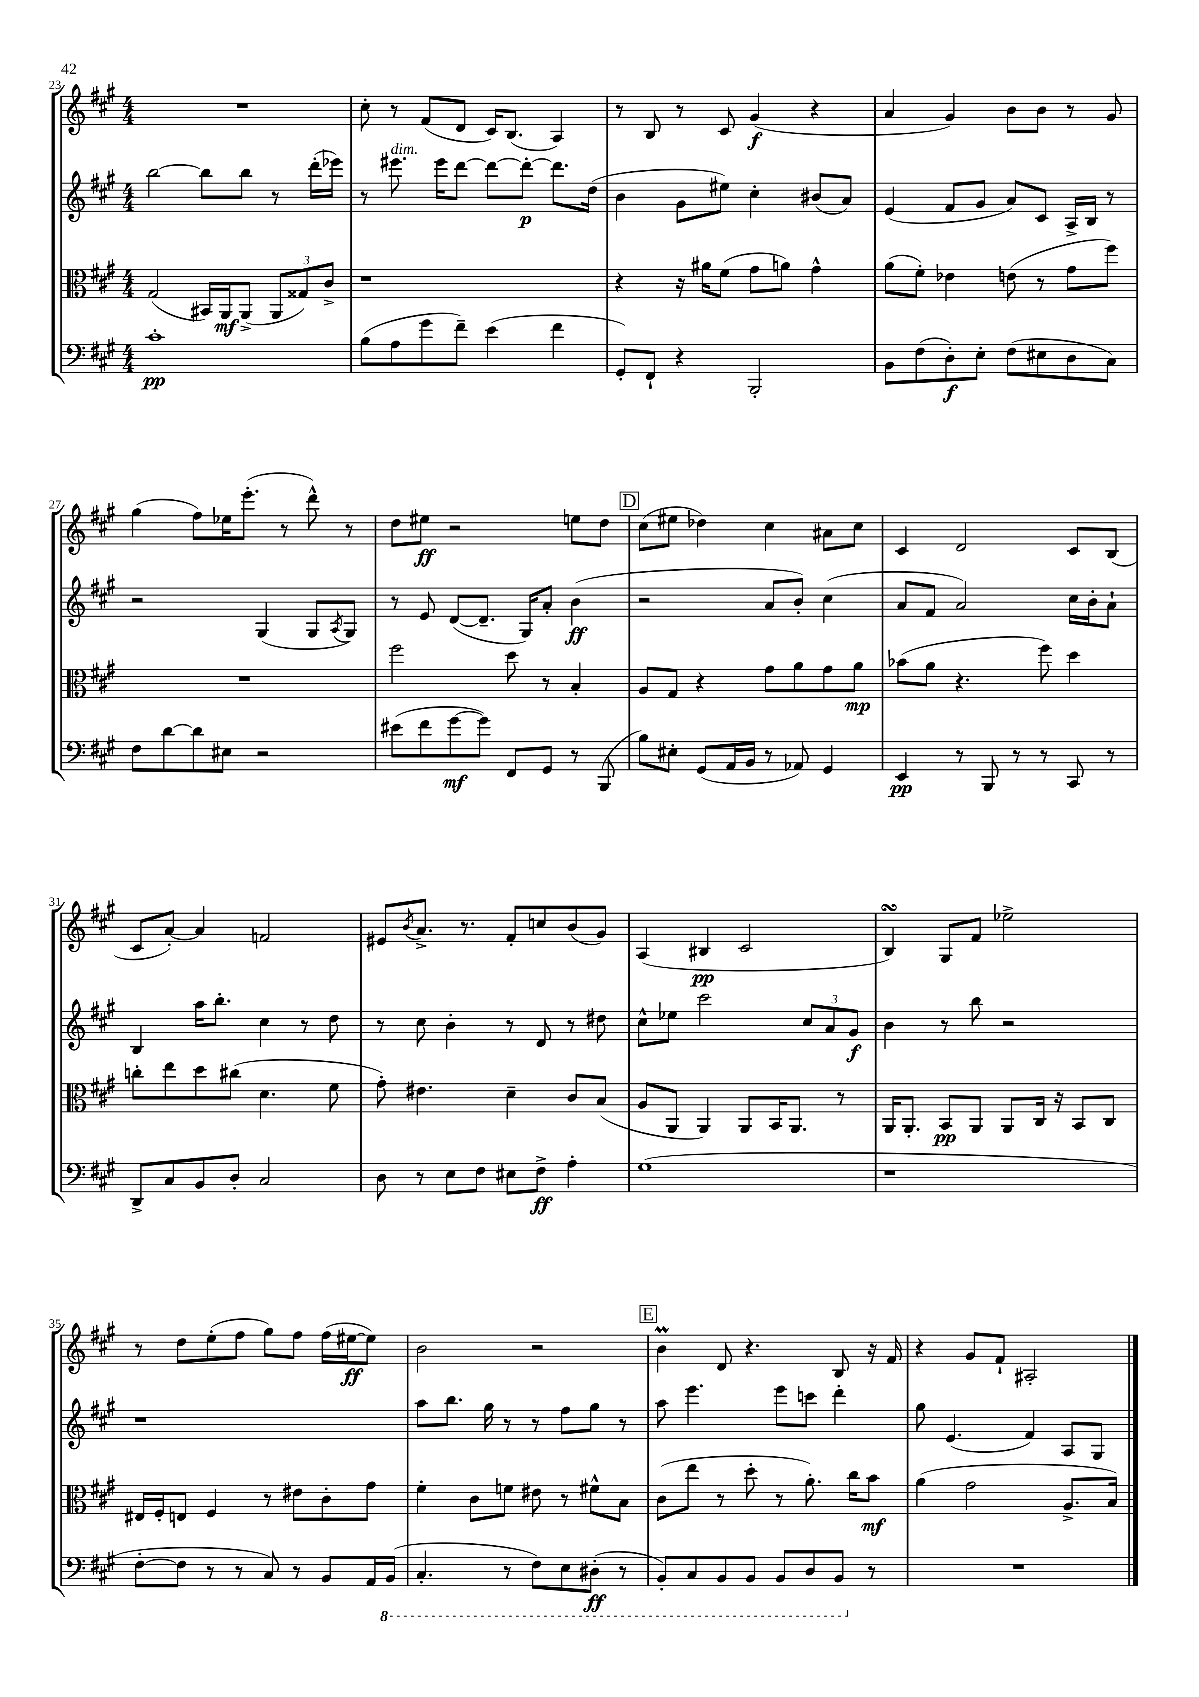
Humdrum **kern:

**kern	**dynam	**kern	**dynam	**kern	**dynam	**kern	**dynam
*part4	*part4	*part3	*part3	*part2	*part2	*part1	*part1
*staff4	*staff4	*staff3	*staff3	*staff2	*staff2	*staff1	*staff1
*clefF4	*	*clefC3	*	*clefG2	*	*clefG2	*
*k[f#c#g#]	*	*k[f#c#g#]	*	*k[f#c#g#]	*	*k[f#c#g#]	*
*M4/4	*	*M4/4	*	*M4/4	*	*M4/4	*
=23	=23	=23	=23	=23	=23	=23	=23
1c#'	pp	(2G#/	.	[2bb\	.	1r	.
.	.	16BB#X/LL)	.	8bb\L]	.	.	.
.	.	16AA/J	mf	.	.	.	.
.	.	(8AA^/J	.	8bb\J	.	.	.
.	.	12AA/L	.	8r	.	.	.
.	.	12G##X/)	.	.	.	.	.
.	.	.	.	(16ddd'\LL	.	.	.
.	.	12c#^/J	.	.	.	.	.
.	.	.	.	16eee-X\JJ)	.	.	.
=24	=24	=24	=24	=24	=24	=24	=24
(8B\L	.	1r	.	8r	.	8cc#'\	.
!	!	!	!	!LO:TX:a:i:t=dim.	!	!	!
8A\	.	.	.	8.eee#X\	.	8r	.
8g#\	.	.	.	.	.	(8f#/L	.
.	.	.	.	16eee#\KL	.	.	.
8f#~\J)	.	.	.	[8ddd\J	.	8d/J	.
(4e\	.	.	.	8ddd\L_	.	16c#/KL)	.
.	.	.	.	.	.	(8.B/J	.
.	.	.	.	8ddd'\J_	p	.	.
4f#\	.	.	.	8.ddd\L]	.	4A/)	.
.	.	.	.	(16dd\Jk	.	.	.
=25	=25	=25	=25	=25	=25	=25	=25
8GG#'/L)	.	4r	.	4b\	.	8r	.
8FF#`/J	.	.	.	.	.	8B/	.
4r	.	16r	.	8g#\L	.	8r	.
.	.	16a#X\KL	.	.	.	.	.
.	.	(8f#\J	.	8ee#X\J)	.	8c#/	.
2BBB'/	.	8g#\L	.	4cc#'\	.	(4g#/	f
.	.	8an\J)	.	.	.	.	.
.	.	4g#^^\	.	(8b#X/L	.	4r	.
.	.	.	.	8a/J)	.	.	.
=26	=26	=26	=26	=26	=26	=26	=26
8BB\L	.	(8a\L	.	(4e/	.	4a/	.
(8F#\	.	8f#'\J)	.	.	.	.	.
8D'\)	f	4e-X\	.	8f#/L	.	4g#/)	.
8E'\J	.	.	.	8g#/J	.	.	.
(8F#\L	.	(8en\	.	8a/L)	.	8b\L	.
8E#X\	.	8r	.	8c#/J	.	8b\J	.
8D\	.	8g#\L	.	16A^/LL	.	8r	.
.	.	.	.	16B/JJ	.	.	.
8C#\J)	.	8ff#\J)	.	8r	.	8g#/	.
!!LO:LB:g=z
=27	=27	=27	=27	=27	=27	=27	=27
8F#\L	.	1r	.	2r	.	(4gg#\	.
[8d\	.	.	.	.	.	.	.
8d\]	.	.	.	.	.	8ff#\L)	.
8E#X\J	.	.	.	.	.	16ee-X\K	.
.	.	.	.	.	.	(8.eee'\J	.
2r	.	.	.	(4G#/	.	.	.
.	.	.	.	.	.	8r	.
.	.	.	.	8G#/L	.	8ddd^^\)	.
.	.	.	.	8qA/	.	.	.
.	.	.	.	8G#/J)	.	8r	.
=28	=28	=28	=28	=28	=28	=28	=28
(8e#X\L	.	2ff#\	.	8r	.	8dd\L	.
8f#\	.	.	.	8e/	.	8ee#X\J	ff
[8g#\	mf	.	.	([8d/L	.	2r	.
8g#\J])	.	.	.	8.d~/J]	.	.	.
8FF#/L	.	8dd\	.	.	.	.	.
.	.	.	.	16G#/KL)	.	.	.
8GG#/J	.	8r	.	8a'/J	.	.	.
8r	.	4B'/	.	(4b\	ff	8een\L	.
(8BBB/	.	.	.	.	.	8dd\J	.
!!LO:REH:place=s1:t=D
=29	=29	=29	=29	=29	=29	=29	=29
8B\L)	.	8A/L	.	2r	.	(8cc#\L	.
8E#X'\J	.	8G#/J	.	.	.	8ee#X\J	.
(8GG#/L	.	4r	.	.	.	4dd-X\)	.
16AA/L	.	.	.	.	.	.	.
16BB/JJ	.	.	.	.	.	.	.
8r	.	8g#\L	.	8a/L	.	4cc#\	.
8AA-X/)	.	8a\	.	8b'/J)	.	.	.
4GG#/	.	8g#\	.	(4cc#\	.	8a#X\L	.
.	.	8a\J	mp	.	.	8cc#\J	.
=30	=30	=30	=30	=30	=30	=30	=30
4EE/	pp	(8b-X\L	.	8a/L	.	4c#/	.
.	.	8a\J	.	8f#/J	.	.	.
8r	.	4.r	.	2a/)	.	2d/	.
8BBB/	.	.	.	.	.	.	.
8r	.	.	.	.	.	.	.
8r	.	8ff#\)	.	.	.	.	.
8CC#/	.	4dd\	.	16cc#\LL	.	8c#/L	.
.	.	.	.	16b'\J	.	.	.
8r	.	.	.	8a`\J	.	(8B/J	.
!!LO:LB:g=z
=31	=31	=31	=31	=31	=31	=31	=31
8DD^/L	.	8ccn'\L	.	4B/	.	8c#/L	.
8C#/	.	8ee\	.	.	.	[8a'/J)	.
8BB/	.	8dd\	.	16aa\KL	.	4a/]	.
.	.	.	.	8.bb'\J	.	.	.
8D'/J	.	(8cc#X\J	.	.	.	.	.
2C#/	.	4.d\	.	4cc#\	.	2fn/	.
.	.	.	.	8r	.	.	.
.	.	8f#\	.	8dd\	.	.	.
=32	=32	=32	=32	=32	=32	=32	=32
8D\	.	8g#'\)	.	8r	.	8e#X/L	.
.	.	.	.	.	.	8qb/	.
8r	.	4.e#X\	.	8cc#\	.	8.a^/J	.
8E\L	.	.	.	4b'\	.	.	.
.	.	.	.	.	.	8.r	.
8F#\J	.	.	.	.	.	.	.
8E#X\L	.	4d~\	.	8r	.	8f#'/L	.
8F#^\J	ff	.	.	8d/	.	8ccn/	.
4A'\	.	8c#/L	.	8r	.	(8b/	.
.	.	(8B/J	.	8dd#X\	.	8g#/J)	.
=33	=33	=33	=33	=33	=33	=33	=33
(1G#	.	8A/L	.	8cc#^^\L	.	(4A/	.
.	.	8AA/J	.	8ee-X\J	.	.	.
.	.	4AA/)	.	2ccc#\	.	4B#X/	pp
.	.	8AA/L	.	.	.	2c#/	.
.	.	16BB/K	.	.	.	.	.
.	.	8.AA/J	.	.	.	.	.
.	.	.	.	12cc#/L	.	.	.
.	.	.	.	12a/	.	.	.
.	.	8r	.	.	.	.	.
.	.	.	.	12g#/J	f	.	.
=34	=34	=34	=34	=34	=34	=34	=34
1r	.	16AA/KL	.	4b\	.	4BsSSS/)	.
.	.	8.AA'/J	.	.	.	.	.
.	.	8BB/L	pp	8r	.	8G#/L	.
.	.	8AA/J	.	8bb\	.	8f#/J	.
.	.	8AA/L	.	2r	.	2ee-X^\	.
.	.	16C#/Jk	.	.	.	.	.
.	.	16r	.	.	.	.	.
.	.	8BB/L	.	.	.	.	.
.	.	8C#/J	.	.	.	.	.
!!LO:LB:g=z
=35	=35	=35	=35	=35	=35	=35	=35
[8F#'\L	.	16E#X/LL	.	1r	.	8r	.
.	.	16F#'/J	.	.	.	.	.
8F#\J]	.	8En/J	.	.	.	8dd\L	.
8r	.	4F#/	.	.	.	(8ee'\	.
8r	.	.	.	.	.	8ff#\J	.
8C#/)	.	8r	.	.	.	8gg#\L)	.
8r	.	8e#X\L	.	.	.	8ff#\J	.
8BB/L	.	8c#'\	.	.	.	(16ff#\LL	.
.	.	.	.	.	.	[16ee#X\J	ff
16AA/L	.	8g#\J	.	.	.	8ee#\J])	.
*8ba	*	*	*	*	*	*	*
(16BBB/JJ	.	.	.	.	.	.	.
=36	=36	=36	=36	=36	=36	=36	=36
4.CC#'/	.	4f#'\	.	8aa\L	.	2b\	.
.	.	.	.	8.bb\J	.	.	.
.	.	8c#\L	.	.	.	.	.
.	.	.	.	16gg#\	.	.	.
8r	.	8fn\J	.	8r	.	.	.
8FF#\L)	.	8e#X\	.	8r	.	2r	.
8EE\	.	8r	.	8ff#\L	.	.	.
(8DD#X'\J	ff	8f#X^^\L	.	8gg#\J	.	.	.
8r	.	8B\J	.	8r	.	.	.
!!LO:REH:place=s1:t=E
=37	=37	=37	=37	=37	=37	=37	=37
8BBB'/L)	.	(8c#\L	.	8aa\	.	4bM\	.
8CC#/	.	8ee\J	.	4.eee\	.	.	.
8BBB/	.	8r	.	.	.	8d/	.
8BBB/J	.	8dd'\	.	.	.	4.r	.
8BBB/L	.	8r	.	8eee\L	.	.	.
8DD/	.	8.a'\)	.	8cccn\J	.	.	.
8BBB/J	.	.	.	4ddd'\	.	8B/	.
.	.	16cc#\KL	.	.	.	.	.
*X8ba	*	*	*	*	*	*	*
8r	.	8b\J	mf	.	.	16r	.
.	.	.	.	.	.	16f#/	.
=38	=38	=38	=38	=38	=38	=38	=38
1r	.	(4a\	.	8gg#\	.	4r	.
.	.	.	.	(4.e/	.	.	.
.	.	2g#\	.	.	.	8g#/L	.
.	.	.	.	.	.	8f#`/J	.
.	.	.	.	4f#/)	.	2A#X'/	.
.	.	8.A^/L	.	8A/L	.	.	.
.	.	.	.	8G#/J	.	.	.
.	.	16B/Jk)	.	.	.	.	.
==	==	==	==	==	==	==	==
*-	*-	*-	*-	*-	*-	*-	*-
